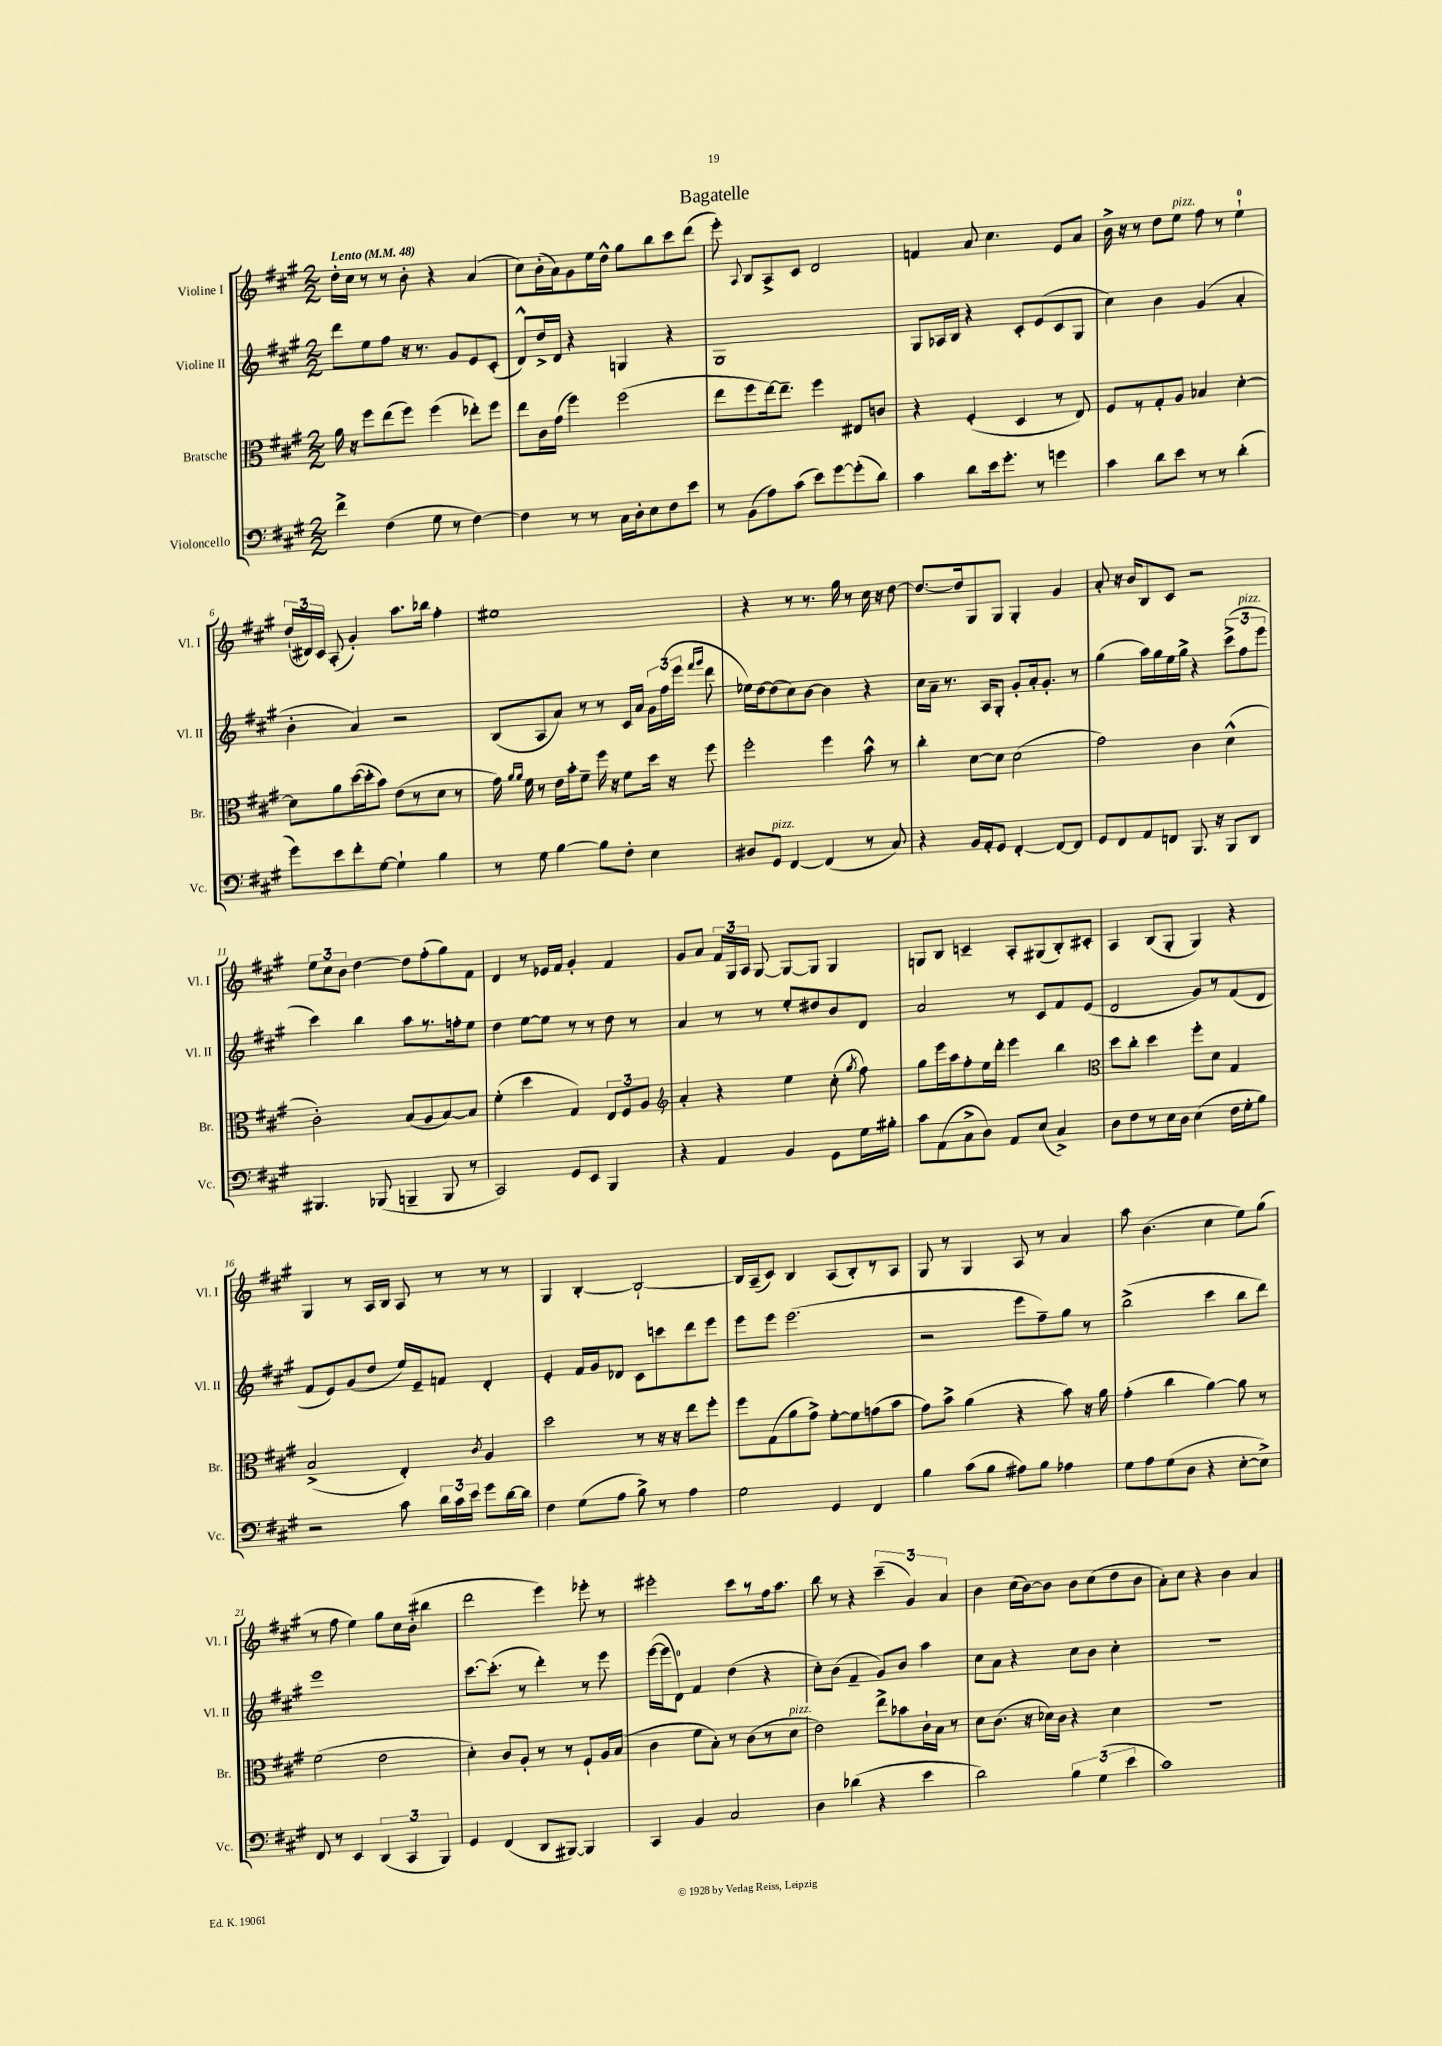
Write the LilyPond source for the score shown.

\header { title = "Bagatelle" }
<<
\new StaffGroup <<
\new Staff = "s0" \with { instrumentName = "Violine I" shortInstrumentName = "Vl. I" } {
    \clef treble \key a \major \numericTimeSignature \time 2/2 \tempo "Lento" 4 = 48
    \autoBeamOff d''16[-. cis''16] r8 r8 b'8-. r4 a'4( |
    cis''8[) b'16-.( a'16) gis'8 e''16 d''16]-^ gis''8[ b''8 cis'''8 d'''8]( |
    e'''8-.) \appoggiatura { a8 } b8[ a8-> cis'8] d'2 |
    f'4 a'8 cis''4. e'8[ a'8] |
    b'16-> r16 r8 d''8[ e''8]^\markup { \italic "pizz." } fis''8 r8 e''4-0-! |
    \tuplet 3/2 { d''16[-!( dis'16) cis'16] } a8-.( gis'4-.) a''8.[ bes''16] fis''4-. |
    eis''1 |
    r4 r8 r8. gis''16 r8 cis''16 r16 d''8~ |
    d''8.[~ d''16 gis8 gis8] gis4-. gis'4 |
    a'8-. r16 b'16[ b8 cis'8] r2 |
    \tuplet 3/2 { e''8[ cis''8 b'8] } d''4~ d''8[ fis''8-.( gis''8) fis'8] |
    d'4 r8 ees'16[ fis'16] gis'4-. fis'4 |
    gis'8[ a'8] \tuplet 3/2 { fis'16[ gis16 a16] } gis8~ gis8[~ gis8] gis4 |
    g8[ b8] c'4-- a8[-. gis8( b8-.) cis'8]-. |
    a4 b8[( gis8]-. gis4) r4 |
    gis4 r8 a16[ b16] a8 r8 r8 r8 |
    gis4 b4~-. b2~-! |
    b16[ a16--( cis'8]) b4 a8[( b8-.) r8 a8] |
    gis8 r8 gis4 a8 r8 a'4 |
    a''8 b'4.( cis''4 e''8[) gis''8]( |
    r8 fis''8 e''4) gis''8[ cis''16 b'16]-.( bis''4 |
    d'''2 e'''4) ees'''8-. r8 |
    eis'''2-. cis'''8[ r8 fis''16 a''8.] |
    b''8 r8 r4 \tuplet 3/2 { cis'''4--( gis'4) a'4 } |
    b'4 cis''16[( b'16~) b'8] b'8[ cis''8( d''8 b'8] |
    a'8[-.) cis''8] r4 b'4 a'4 \bar "|." |
}
\new Staff = "s1" \with { instrumentName = "Violine II" shortInstrumentName = "Vl. II" } {
    \clef treble \key a \major \numericTimeSignature \time 2/2
    \autoBeamOff d'''8[ e''8 fis''8] r16 r8. gis'8[ e'8 cis'8]-.( |
    d'8[-^) d''16-> d'16] r4 g4 r4 |
    gis1 |
    gis8[ aes16 b16] r4 cis'8[-. e'8( cis'8 gis8] |
    cis''4) b'4 gis'4( a'4-. |
    b'4-. a'4) r2 |
    b8[( a8 a'8]) r8 r8 cis'16[ a'16] \tuplet 3/2 { gis'16[ fis''16( e'''16] } \grace { fis'''16[ gis'''16] } d'''8 |
    ees''16[) d''16~ d''8( cis''8) b'8]~ b'4 r4 |
    cis''16[ a'16]-- r8. a16[ gis8]-. gis'8[-. a'16-. gis'8.]-. r8 |
    gis''4( a''16[) gis''16 e''16 gis''16]-> r4 \tuplet 3/2 { cis'''8[->( fis''8^\markup { \italic "pizz." } e'''8] } |
    cis'''4) b''4 a''8[ r8. f''16-. e''8] |
    d''4 e''8[~ e''8] r8 r8 d''8 r8 |
    a'4 r8 r8 e''8[-. dis''8 b'8 d'8] |
    a'2 r8 cis'8[ fis'8 e'8]( |
    d'2 gis'8[) r8 fis'8( d'8] |
    fis'8[ e'8) gis'8( d''8] e''16[) e'16-- f'8] d'4-. |
    e'4-. fis'16[ gis'16 des'8] cis'8[ c'''8 d'''8 e'''8] |
    e'''8[ e'''8] e'''2.( |
    r2 e'''8[ fis''8--) gis''8] r8 |
    b''2->( cis'''4 b''8[ d'''8]) |
    e'''1 |
    cis'''8.[~ cis'''8.]-.( r8 d'''4-.) r8 e'''8 |
    e'''16[~( e'''16 d'8]-0) fis'4 d''4( r4 |
    cis''8[-.) b'8]( fis'4-- gis'8[) b'8] a''4 |
    cis''8[ a'8] r4 cis''8[ b'8] cis''4-. |
    R1 \bar "|." |
}
\new Staff = "s2" \with { instrumentName = "Bratsche" shortInstrumentName = "Br." } {
    \clef alto \key a \major \numericTimeSignature \time 2/2
    \autoBeamOff a'16 r16 fis''8[ e''8( fis''8]) fis''4( ees''8[-.) fis''8] |
    e''8[ cis'16 gis'16]( fis''4) fis''2( |
    e''8[ fis''8 e''16~) e''8.]-- fis''4 eis8[ c'8] |
    r4 fis4-.( d4 r8 e8) |
    fis8[ r8 gis8-. a8] bes4 d'4~-. |
    d'8[ a'8 d''16~( d''16-. b'8]) e'8[( r8 d'8] r8 |
    gis'16) \grace { a'16[ a'16] } fis'16 r8 e'16[ b'16-. fis'8]-- fis''16 r16 fis'8[ d''16] r16 fis''8 |
    fis''2-. fis''4 b'8-^ r8 |
    cis''4-. d'8[~ d'8] d'2( |
    gis'2) cis'4 d'4-^( |
    cis'2-.) b8[( a8 b8~) b8] |
    fis'4-.( d''4 gis4) \tuplet 3/2 { e8[ fis8 a8] } |
    \clef treble a'4-. r4 e''4 cis''8-.( \acciaccatura { gis''8 } fis''8) |
    gis''8[ e'''16 a''16 fis''8-. e''16 d'''16]-. e'''4 b''4 |
    \clef alto d''8[ cis''8]-. d''4 fis''8[-. d'8] gis4 |
    b2->( e4-.) \acciaccatura { cis'8 } a4 |
    d''2 r8 r16 r16 e''8[ fis''8]-. |
    fis''8[ gis8( a'8 gis'8]->) fis'8[~-. fis'8 g'8( b'8] |
    gis'8[) b'8]-> a'4( r4 b'8) r16 a'16 |
    gis'4-.( cis''4 a'4~) a'8 r8 |
    fis'2( e'2 |
    d'4-.) cis'8[ a8]-. r8 r8 fis8[-! a16 b16]( |
    cis'4 fis'8[ b8]-.) r8 cis'8[( r8 d'8]^\markup { \italic "pizz." } |
    e'2) e''8[-> bes'8 cis'16-! b16] r8 |
    d'8[ cis'8.]( r16 des'16[) cis'16] r4 des'4 |
    R1 \bar "|." |
}
\new Staff = "s3" \with { instrumentName = "Violoncello" shortInstrumentName = "Vc." } {
    \clef bass \key a \major \numericTimeSignature \time 2/2
    \autoBeamOff fis'4-> fis4( gis8 r8 fis4~) |
    fis4 r8 r8 cis16[ d16-. e8 fis8 e'8] |
    r8 b,8[( a8) cis'8]( e'8[) gis'8~ gis'8-.( d'8]) |
    cis'4 d'8[ e'16 gis'8.]-. r8 g'4 |
    cis'4 d'8[ e'8] r8 r8 d'4-.( |
    gis'8[) e'8 fis'8-. gis8]~ gis4-! b4 |
    r8 gis8 b4~ b8[ fis8]-. e4 |
    dis8[ gis,8]^\markup { \italic "pizz." } fis,4~ fis,4( r8 cis8) |
    r4 b,16[ a,16-. gis,8] fis,4~-. fis,8[~ fis,8] |
    gis,8[ fis,8 a,8 f,8] b,,8. r16 b,,8[ d,8] |
    bis,,4. bes,,8( b,,4-- b,,8 r8 |
    cis,2) gis,8[ e,8] b,,4 |
    r4 a,4 b,4 gis,8[ gis16 bis16]-. |
    cis'8[ a,8( cis8-> d8]) a,8[ e8]( cis4->) |
    d8[ fis8 r8 e16 d16] e4( fis16[ gis16-. b8]) |
    r2 cis'8 \tuplet 3/2 { d'16[ cis'16 e'16] } gis'8[ d'16~ d'16] |
    fis4 gis8[( a8] b8->) r8 a4 |
    gis2 gis,4 fis,4 |
    b4 cis'8[( b8] ais8[) b8] aes4 |
    gis8[ a8 gis8( d8] r4 e8[~-. e8]->) |
    fis,8 r8 e,4 \tuplet 3/2 { d,4( cis,4 b,,4) } |
    gis,4 fis,4( d,8[ bis,,8]~) bis,,4 |
    cis,4 b,4 cis2 |
    d4 des'4( r4 e'4 |
    d'2) \tuplet 3/2 { b4 gis4( e'4 } |
    cis'1) \bar "|." |
}
>>
>>
